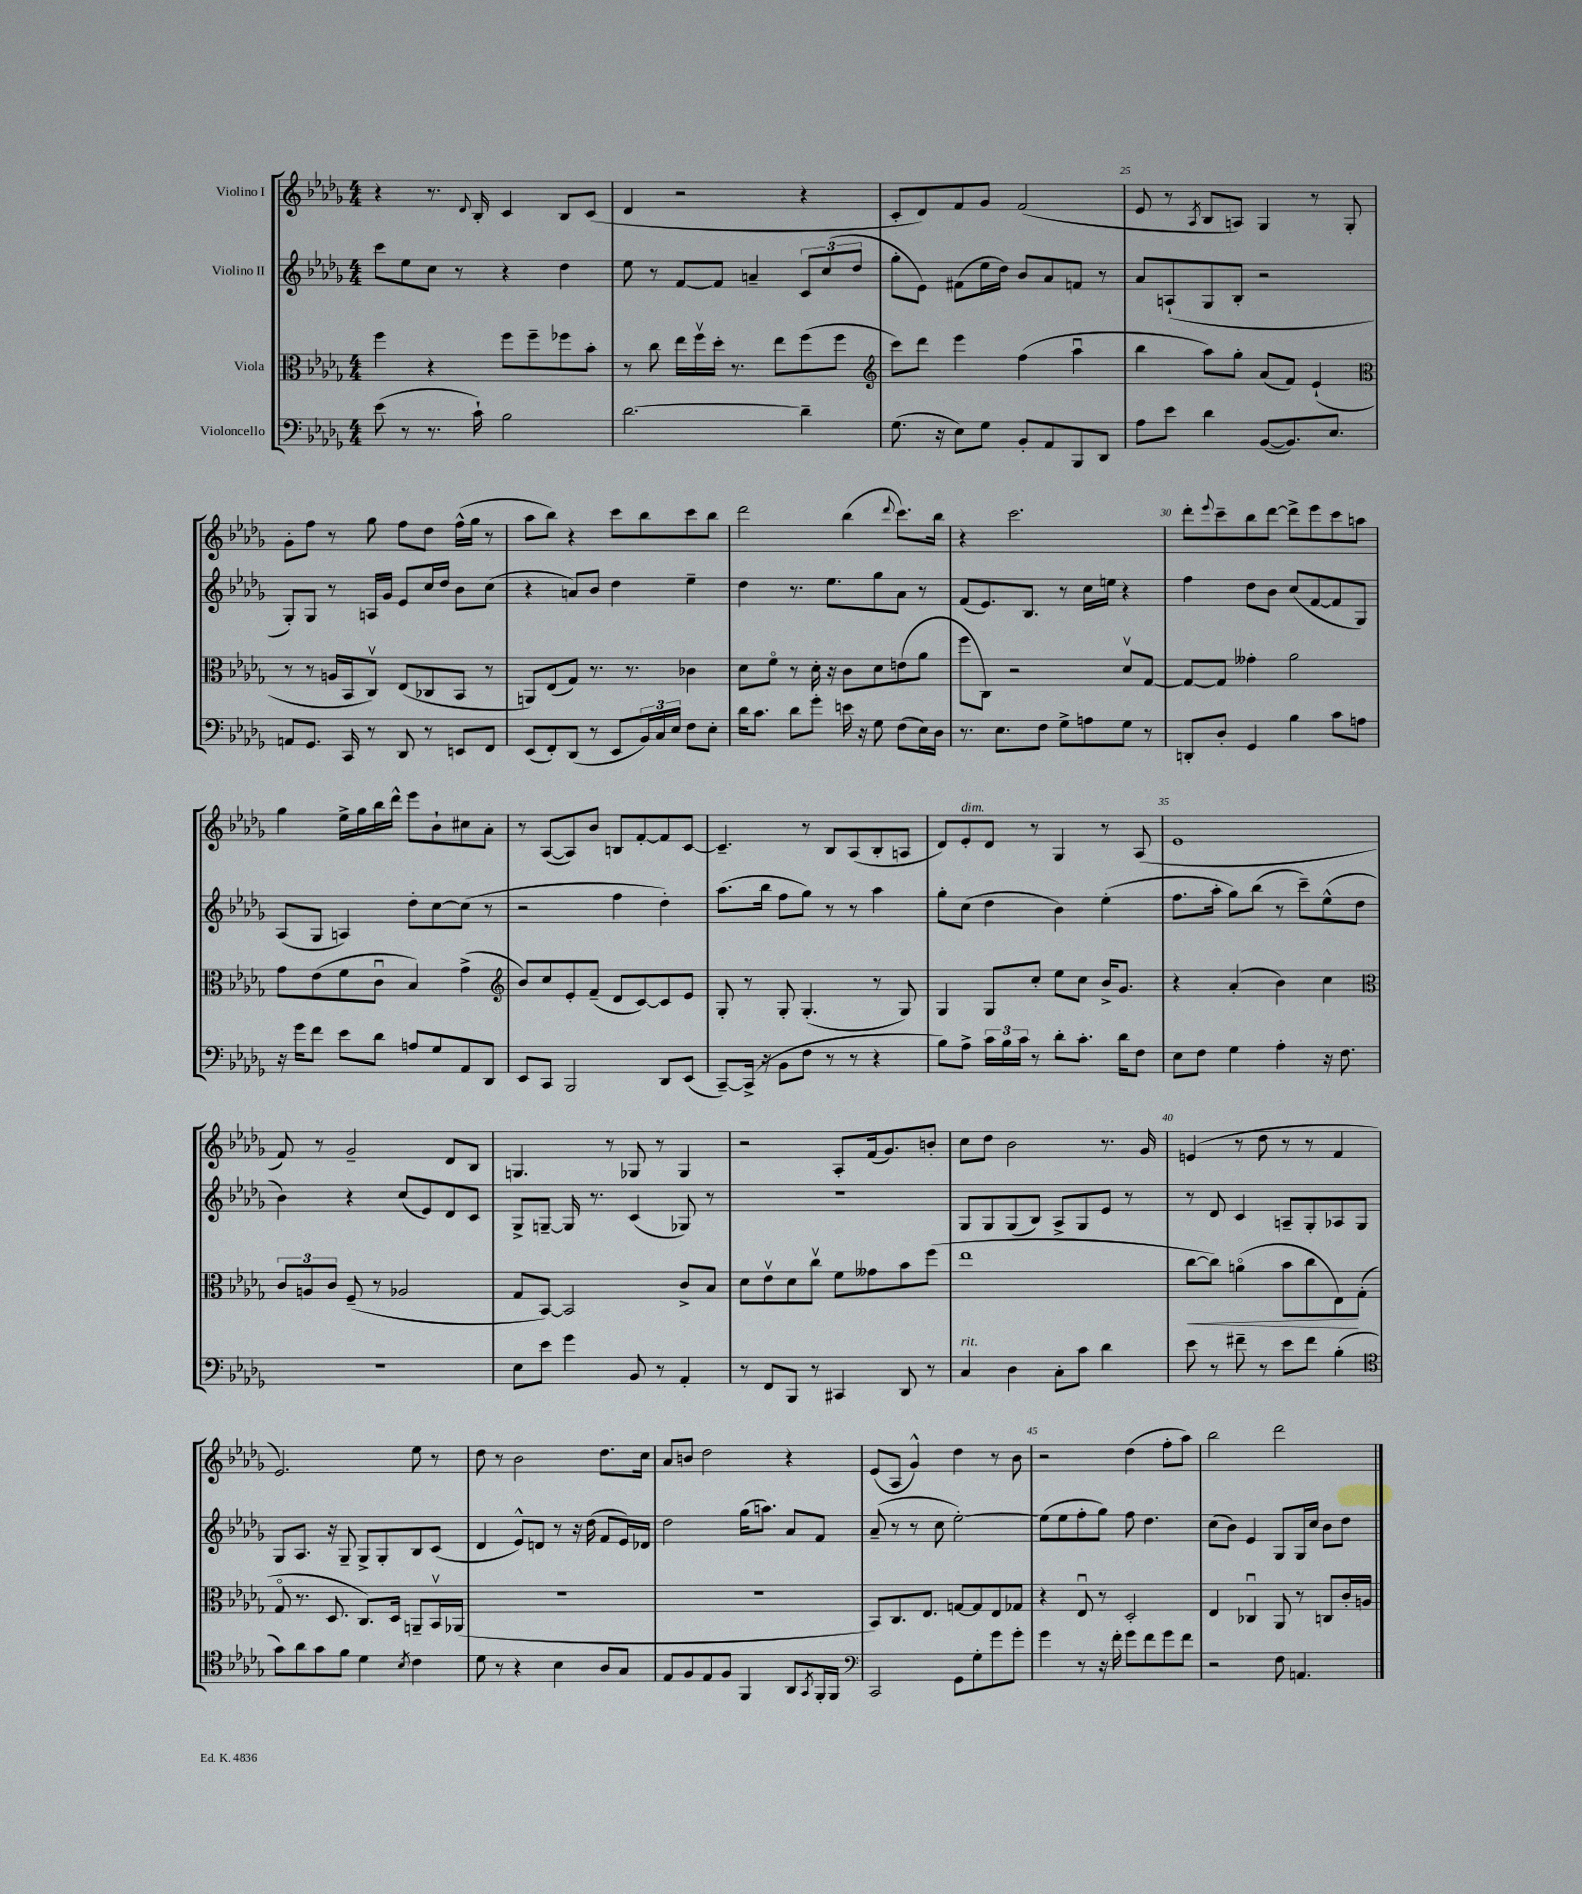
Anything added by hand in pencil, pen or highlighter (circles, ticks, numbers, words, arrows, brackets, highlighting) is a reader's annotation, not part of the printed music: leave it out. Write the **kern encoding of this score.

**kern	**kern	**dynam	**kern	**kern
*part4	*part3	*part3	*part2	*part1
*staff4	*staff3	*staff3	*staff2	*staff1
*I"Violoncello	*I"Viola	*	*I"Violino II	*I"Violino I
*clefF4	*clefC3	*	*clefG2	*clefG2
*k[b-e-a-d-g-]	*k[b-e-a-d-g-]	*	*k[b-e-a-d-g-]	*k[b-e-a-d-g-]
*M4/4	*M4/4	*	*M4/4	*M4/4
=22	=22	=22	=22	=22
(8e-\	4ff\	.	8ccc\L	4r
8r	.	.	8ee-\	.
8.r	4r	.	8cc\J	8.r
.	.	.	8r	.
.	.	.	.	8qqd-/
16c`\)	.	.	.	16B-'/
2B-\	8ff\L	.	4r	4c/
.	8ff~\	.	.	.
.	8ff-X\	.	4dd-\	8B-/L
.	8b-'\J	.	.	(8c/J
=23	=23	=23	=23	=23
[2.d-\	8r	.	8ee-\	4d-/
.	8cc\	.	8r	.
.	16ee-\LL	.	[8f/L	2r
.	16ffv\	.	.	.
.	16dd-'\JJ	.	8f/J]	.
.	8.r	.	.	.
.	.	.	4an~/	.
.	8ee-\L	.	.	.
4d-~\]	(8ff\	.	12c/L	4r
.	.	.	(12cc/	.
.	8ff\J	.	.	.
.	.	.	12dd-/J	.
=24	=24	=24	=24	=24
*	*clefG2	*	*	*
(8.G-\	8ccc\L)	.	8gg-'\L	8c'/L
.	8ddd-\J	.	8e-\J)	8d-/)
16r	.	.	.	.
8E-\L)	4eee-\	.	(8f#X\L	8f/
8G-\J	.	.	16ee-\L	8g-/J
.	.	.	16dd-\JJ)	.
8BB-'/L	(4ff\	.	8b-/L	(2f/
8AA-/	.	.	8a-/	.
8BBB-/	4aa-u\	.	8fn/J	.
8DD-/J	.	.	8r	.
=25	=25	=25	=25	=25
8A-\L	4bb-\	.	8a-/L	8e-/
8e-\J	.	.	(8An`/	8r
.	.	.	.	8qA-/
4d-\	8aa-\L)	.	8G-/	8B-/L
.	8gg-'\J	.	8B-'/J	8An/J)
([8BB-/L	(8a-/L	.	2r	4G-/
8.BB-/])	8f/J)	.	.	.
.	(4e-`/	.	.	8r
8.E-/J	.	.	.	.
.	.	.	.	8G-'/
!!LO:LB:g=z
=26	=26	=26	=26	=26
*	*clefC3	*	*	*
8AAn/L	8r	.	8G-'/L)	8g-'\L
8.GG-/J	8r	.	8G-/J	8ff\J
.	16An/LL	.	8r	8r
16CC/	16BB-/J	.	.	.
8r	8Cv/J)	.	16An/LL	8gg-\
.	.	.	16g-/JJ	.
8DD-/	(8E-/L	.	8e-/L	8ff\L
8r	8C-X/	.	16cc/L	8dd-\J
.	.	.	16dd-/JJ	.
8EEn/L	8BB-/J	.	8b-\L	(16ff^^\LL
.	.	.	.	16gg-\JJ
8FF/J	8r	.	(8cc\J	8r
=27	=27	=27	=27	=27
(8EE-/L	8AAn/L)	.	4r	8aa-\L
8FF'/)	(8E-/	.	.	8bb-\J)
(8DD-/J	8G-/J)	.	8an/L)	4r
8r	8.r	.	8b-/J	.
8EE-/L	.	.	4dd-\	8ccc\L
.	8.r	.	.	.
24BB-/L)	.	.	.	8bb-\
24C/	.	.	.	.
24E-/JJ	.	.	.	.
8F\L	4c-X\	.	4ee-~\	8ccc\
8E-'\J	.	.	.	8bb-\J
=28	=28	=28	=28	=28
16d-\KL	8d-\L	.	4dd-\	2ddd-\
8.c\J	.	.	.	.
.	8f\J	.	.	.
8d-\L	8r	.	8.r	.
8g-'\J	16d-'\	.	.	.
.	16r	.	8.ee-\L	.
16en\	8c\L	.	.	(4bb-\
16r	.	.	.	.
8G-\	8d-\	.	8gg-\	.
.	.	.	.	8qqddd-/
(8F\L	(8en\	.	8a-\J	8.ccc\L)
16E-\L)	8a-\J	.	8r	.
16D-\JJ	.	.	.	16bb-\Jk
=29	=29	=29	=29	=29
8.r	8ff\L	.	(8f/L	4r
.	8C\J)	.	8.e-/)	.
8.E-\L	.	.	.	.
.	2r	.	.	2.ccc\
.	.	.	8.B-/J	.
8F\J	.	.	.	.
8G-^\L	.	.	8r	.
8An\	.	.	16cc\LL	.
.	.	.	16een\JJ	.
8G-\J	8d-v/L	.	4r	.
8r	[8G-/J	.	.	.
=30	=30	=30	=30	=30
8DDn'/L	8G-/L_	.	4ff\	8ddd-'\L
.	.	.	.	8qqeee-/
8D-'/J	8G-/J]	.	.	8ccc~\
4GG-/	4g--X'\	.	8dd-\L	8bb-\
.	.	.	8b-\J	[8ddd-\J
4B-\	2a-\	.	(8cc/L	8ddd-^\L]
.	.	.	[8f/	8eee-\
8c\L	.	.	8f/]	8ccc\
8An\J	.	.	8G-/J)	8aan\J
!!LO:LB:g=z
=31	=31	=31	=31	=31
16r	8g-\L	.	(8A-/L	4gg-\
16g-\KL	.	.	.	.
8f\J	(8e-\	.	8G-/J	.
8e-\L	8f\	.	4An/)	16ee-^\LL
.	.	.	.	16gg-\
8d-\J	8cu\J	.	.	16bb-\
.	.	.	.	16ddd-^^\JJ
8An/L	4B-/)	.	8dd-'\L	8eee-\L
8G-/	.	.	[8cc\	8b-`\
8AA-/	(4g-^\	.	(8cc\J]	8cc#X\
8DD-/J	.	.	8r	8a-'\J
=32	=32	=32	=32	=32
*	*clefG2	*	*	*
8EE-/L	8b-/L)	.	2r	8r
8CC/J	8cc/	.	.	([8A-/L
2BBB-/	8e-'/	.	.	8A-/])
.	(8f~/J	.	.	8b-/J
.	8d-/L	.	4ff\	8Bn/L
.	[8c/)	.	.	[8f'/
8DD-/L	8c/]	.	4dd-'\)	8f/]
(8EE-/J	8e-/J	.	.	[8c/J
=33	=33	=33	=33	=33
[8CC~/L)	8G-'/	.	(8.aa-\L	4.c~/]
(16CC^/Jk]	8r	.	.	.
16r	.	.	16bb-\Jk	.
8BB-\L	8G-'/	.	8ff\L	.
8F\J	(4.G-'/	.	8gg-\J)	8r
8r	.	.	8r	8B-/L
8r	.	.	8r	(8A-/
4r	8r	.	4aa-\	8B-'/
.	8G-/)	.	.	8An/J
=34	=34	=34	=34	=34
8B-\L)	4G-/	.	8gg-'\L	8d-/L)
!	!	!	!	!LO:TX:a:i:t=dim.
8A-^\J	.	.	(8cc\J	8e-'/
24c\LL	8G-/L	.	4dd-\	8d-/J
24B-\	.	.	.	.
24c\JJ	.	.	.	.
8r	8cc'/J	.	.	8r
8d-'\L	8ee-\L	.	4b-\)	4G-/
8.c'\J	8cc\J	.	.	.
.	16b-^/KL	.	(4ee-'\	8r
16d-\KL	8.g-/J	.	.	.
8F\J	.	.	.	(8A-/
=35	=35	=35	=35	=35
8E-\L	4r	.	8.ff\L	1e-
8F\J	.	.	.	.
.	.	.	16aa-'\Jk	.
4G-\	(4a-'/	.	8gg-\L)	.
.	.	.	(8bb-\J	.
4A-'\	4b-\)	.	8r	.
.	.	.	8ccc~\L)	.
16r	4cc\	.	(8ee-^^\	.
8.F\	.	.	.	.
.	.	.	8dd-\J	.
!!LO:LB:g=z
=36	=36	=36	=36	=36
*	*clefC3	*	*	*
1r	12c/L	.	4b-\)	8f/)
.	12An/	.	.	.
.	.	.	.	8r
.	12c/J	.	.	.
.	(8F~/	.	4r	2g-~/
.	8r	.	.	.
.	2A-X/	.	(8cc/L	.
.	.	.	8e-/)	.
.	.	.	8d-/	8d-/L
.	.	.	8c/J	8B-/J
=37	=37	=37	=37	=37
8E-\L	8G-/L	.	8G-^/L	4.Gn/
8e-\J	[8BB-/J)	.	[8Gn~/J	.
4g-\	2BB-/]	.	16G/]	.
.	.	.	8.r	.
.	.	.	.	8r
8BB-/	.	.	(4c/	8G-X/
8r	.	.	.	8r
4AA-'/	8c^/L	.	8G-X/)	4G-/
.	8B-/J	.	8r	.
=38	=38	=38	=38	=38
8r	8d-\L	.	1r	2r
8FF/L	8e-v\	.	.	.
8BBB-/J	8d-\	.	.	.
8r	8ccv\J	.	.	.
4CC#X/	8f\L	.	.	8A-'/L
.	8g--X\	.	.	(16f/k
.	.	.	.	8.g-/)
8DD-/	8b-\	.	.	.
8r	(8ff\J	.	.	8bn'/J
=39	=39	=39	=39	=39
!LO:TX:a:i:t=rit.	!	!	!	!
4C/	1ee-	.	8G-/L	8cc\L
.	.	.	8G-/	8dd-\J
4D-\	.	.	(8G-/	2b-\
.	.	.	8B-/J)	.
8C'\L	.	.	8A-^/L	.
8c\J	.	.	8G-/	.
4d-\	.	.	8e-/J	8.r
.	.	.	8r	.
.	.	.	.	16g-/
=40	=40	=40	=40	=40
!	!	!LO:HP:b	!	!
8e-\	[8cc\L	<	8r	(4en/
8r	8cc\J])	.	8d-/	.
8f#X~\	(4an\	.	4c/	8r
8r	.	.	.	8dd-\
8e-\L	8b-\L	.	8An~/L	8r
8f#\J	8cc\	.	8G-'/	8r
(4B-'\	8E-\)	.	8A-X/	4f/
.	(8G-'\J	[	8G-/J	.
!!LO:LB:g=z
=41	=41	=41	=41	=41
*clefC4	*	*	*	*
8g-\L)	8G-/	.	8G-/L	2.e-/)
8a-\	8.r	.	8.A-/J	.
8g-\	.	.	.	.
.	8.D-/	.	16r	.
8f\J	.	.	8G-~/	.
4d-\	8.C/L)	.	8G-^/L	.
.	.	.	8G-'/	.
.	16D-/Jk	.	.	.
8qB-/	.	.	.	.
4c\	8AAn~/L	.	8B-/	8ee-\
.	16BB-v/L	.	(8c/J	8r
.	(16AA-X/JJ	.	.	.
=42	=42	=42	=42	=42
8d-\	1r	.	4d-/	8dd-\
8r	.	.	.	8r
4r	.	.	8e-^^/L)	2b-\
.	.	.	8dn/J	.
4B-\	.	.	8r	.
.	.	.	16r	.
.	.	.	(16dd-\	.
8A-/L	.	.	8f/L	8.dd-\L
8G-/J	.	.	16e-/L)	.
.	.	.	16d-X/JJ	16cc\Jk
=43	=43	=43	=43	=43
8E-/L	1r	.	2dd-\	8a-/L
8F/	.	.	.	8bn/J
8E-/	.	.	.	2dd-\
8F/J	.	.	.	.
4FF/	.	.	(16gg-\KL	.
.	.	.	8.aan\J)	.
8AA-/L	.	.	8a-/L	4r
8qGG-/	.	.	.	.
16FF'/L	.	.	8f/J	.
16FF/JJ	.	.	.	.
=44	=44	=44	=44	=44
*clefF4	*	*	*	*
2CC/	8BB-/L)	.	(8a-~/	(8e-/L
.	8.C/	.	8r	8A-/J
.	.	.	8r	4g-^^/)
.	8.E-/J	.	.	.
.	.	.	8cc\	.
8GG-\L	[8Gn/L	.	[2ee-'\)	4dd-\
8G-'\	8G/]	.	.	.
8g-\	8E-/	.	.	8r
8g-'\J	8G-X/J	.	.	8b-\
=45	=45	=45	=45	=45
4g-\	4r	.	(8ee-\L]	2r
.	.	.	8ee-\	.
8r	8E-u/	.	8ff'\	.
16r	8r	.	8gg-\J)	.
16f'\	.	.	.	.
8g-\L	2D-'/	.	8ff\	(4dd-\
8f\	.	.	4.dd-\	.
8g-\	.	.	.	8ff'\L
8f\J	.	.	.	8aa-\J)
=46	=46	=46	=46	=46
2r	4E-/	.	(8cc\L	2bb-\
.	.	.	8b-\J)	.
.	4C-Xu/	.	4e-/	.
8F\	8AA-/	.	8G-/L	2ddd-\
4.AAn/	8r	.	16G-/L	.
.	.	.	16cc/JJ	.
.	8Cn/L	.	8b-\L	.
.	16c'/L	.	8dd-\J	.
.	16An/JJ	.	.	.
==	==	==	==	==
*-	*-	*-	*-	*-
